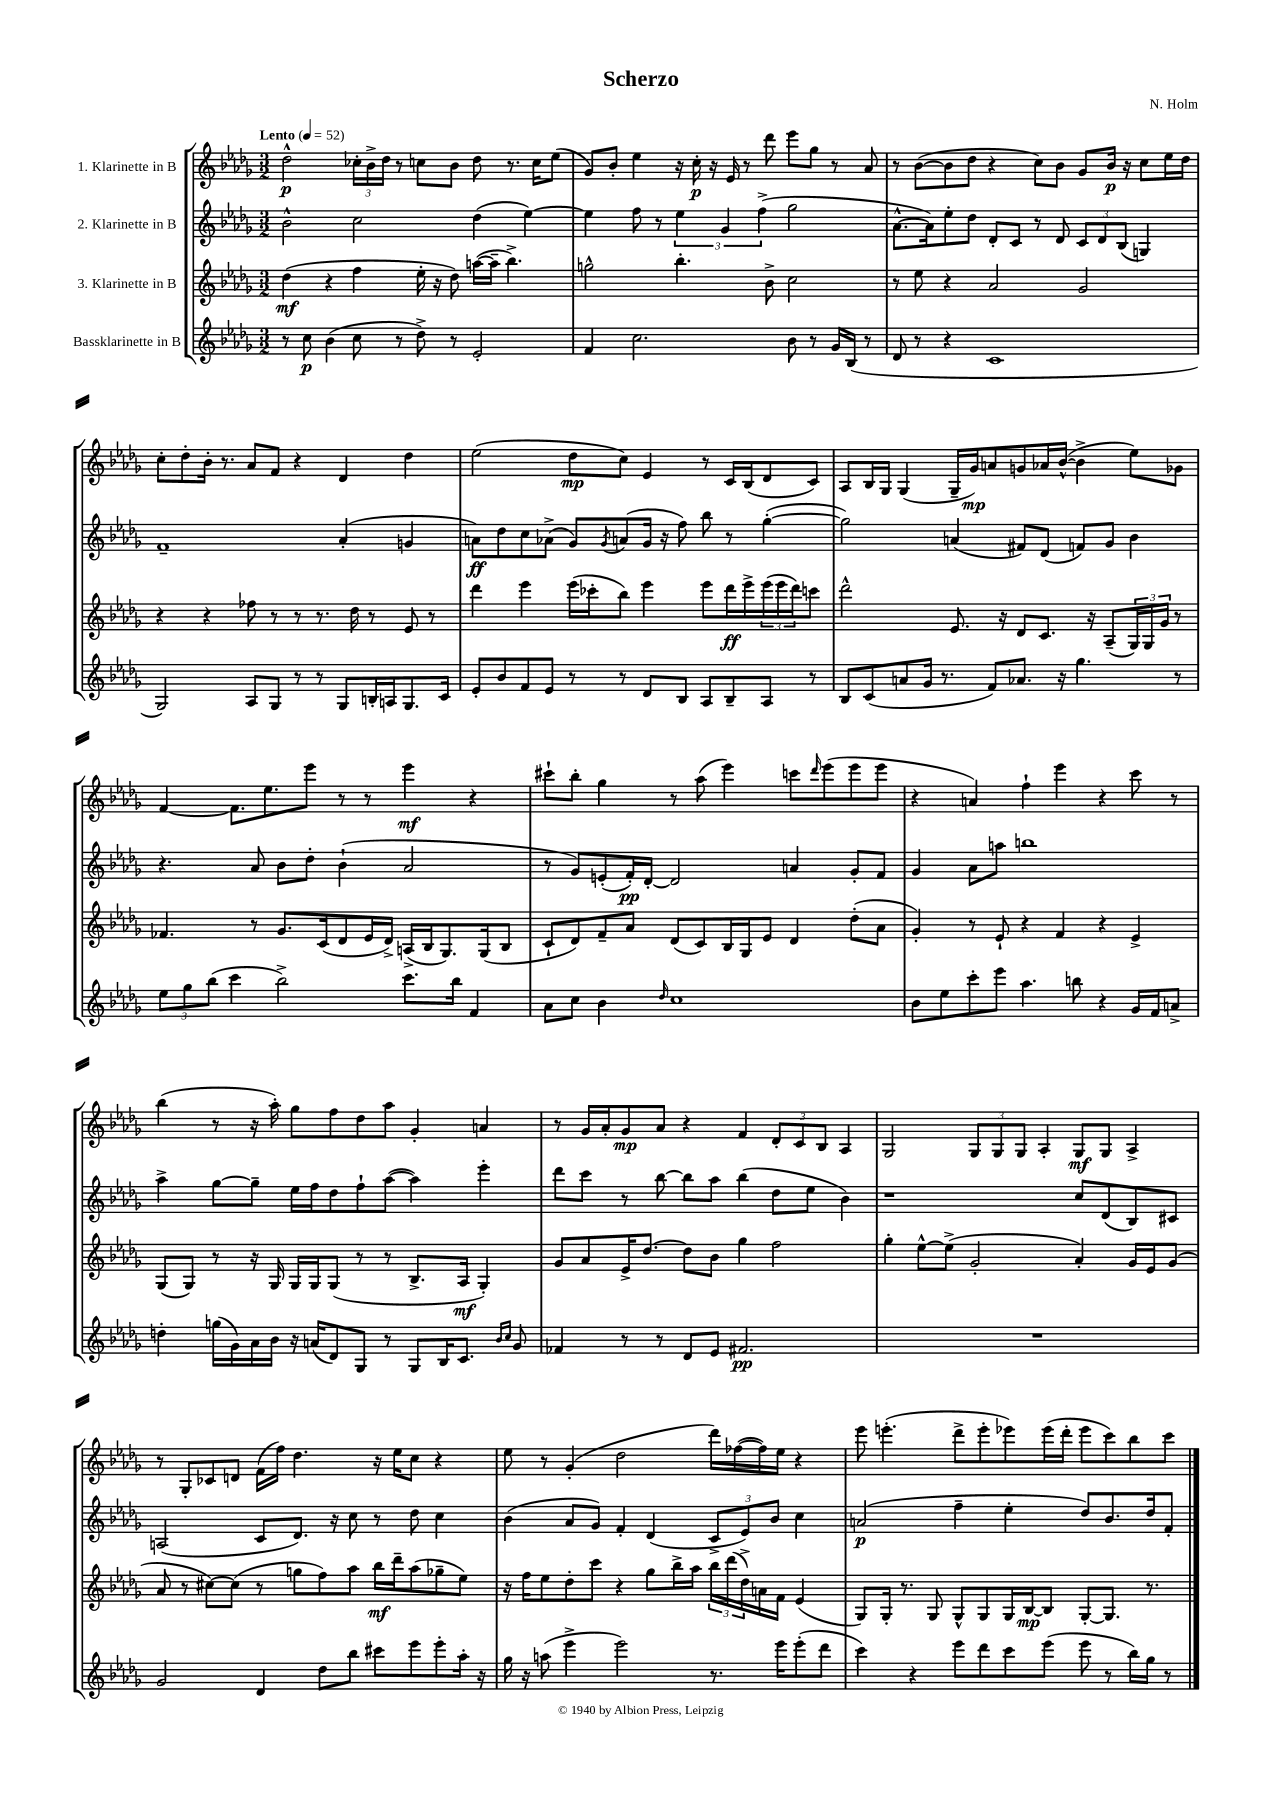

**kern	**dynam	**kern	**dynam	**kern	**dynam	**kern	**dynam
*part4	*part4	*part3	*part3	*part2	*part2	*part1	*part1
*staff4	*staff4	*staff3	*staff3	*staff2	*staff2	*staff1	*staff1
*I"Bassklarinette in B	*	*I"3. Klarinette in B	*	*I"2. Klarinette in B	*	*I"1. Klarinette in B	*
*clefG2	*	*clefG2	*	*clefG2	*	*clefG2	*
*k[b-e-a-d-g-]	*	*k[b-e-a-d-g-]	*	*k[b-e-a-d-g-]	*	*k[b-e-a-d-g-]	*
*M3/2	*	*M3/2	*	*M3/2	*	*M3/2	*
*MM52	*	*MM52	*	*MM52	*	*MM52	*
=1	=1	=1	=1	=1	=1	=1	=1
!	!	!	!	!	!	!LO:TX:a:B:t=Lento	!
8r	.	(4dd-\	mf	2b-^^\	.	2dd-^^\	p
8cc\	p	.	.	.	.	.	.
(4b-\	.	4r	.	.	.	.	.
8cc\	.	4ff\	.	2cc\	.	24cc-X'\LL	.
.	.	.	.	.	.	24b-^\	.
.	.	.	.	.	.	24dd-\JJ	.
8r	.	.	.	.	.	8r	.
8dd-^\)	.	16ee-'\	.	.	.	8ccn\L	.
.	.	16r	.	.	.	.	.
8r	.	8dd-\)	.	.	.	8b-\J	.
2e-'/	.	([16aan\LL	.	(4dd-\	.	8dd-\	.
.	.	16aa~\JJ]	.	.	.	.	.
.	.	4.bb-^\)	.	.	.	8.r	.
.	.	.	.	[4ee-\)	.	.	.
.	.	.	.	.	.	16cc\KL	.
.	.	.	.	.	.	(8ee-\J	.
=2	=2	=2	=2	=2	=2	=2	=2
4f/	.	2ggn^^\	.	4ee-\]	.	8g-/L)	.
.	.	.	.	.	.	8b-'/J	.
2.cc\	.	.	.	8ff\	.	4ee-\	.
.	.	.	.	8r	.	.	.
.	.	4.bb-'\	.	6ee-\	.	16r	.
.	.	.	.	.	.	16cc'\	p
.	.	.	.	.	.	16r	.
.	.	.	.	6g-/	.	.	.
.	.	.	.	.	.	16e-/	.
.	.	.	.	.	.	8r	.
.	.	.	.	(6ff^\	.	.	.
.	.	8b-^\	.	.	.	8ddd-\	.
8b-\	.	2cc\	.	2gg-\	.	8eee-\L	.
8r	.	.	.	.	.	8gg-\J	.
16g-/LL	.	.	.	.	.	8r	.
(16B-/JJ	.	.	.	.	.	.	.
8r	.	.	.	.	.	8a-/	.
=3	=3	=3	=3	=3	=3	=3	=3
8d-/	.	8r	.	[8.a-^^\L	.	8r	.
8r	.	8ee-\	.	.	.	([8b-\L	.
.	.	.	.	16a-\k])	.	.	.
4r	.	4r	.	8ee-'\	.	8b-\]	.
.	.	.	.	8dd-\J	.	8dd-\J	.
1c	.	2a-/	.	8d-'/L	.	4r	.
.	.	.	.	8c/J	.	.	.
.	.	.	.	8r	.	8cc\L)	.
.	.	.	.	8d-/	.	8b-\J	.
.	.	2g-/	.	12c/L	.	8g-/L	.
.	.	.	.	12d-/	.	.	.
.	.	.	.	.	.	16b-/Jk	p
.	.	.	.	(12B-/J	.	.	.
.	.	.	.	.	.	16r	.
.	.	.	.	4Gn/)	.	8cc\L	.
.	.	.	.	.	.	16ee-\L	.
.	.	.	.	.	.	16dd-\JJ	.
!!LO:LB:g=z
=4	=4	=4	=4	=4	=4	=4	=4
2G-/)	.	4r	.	1f~	.	8cc'\L	.
.	.	.	.	.	.	8dd-'\	.
.	.	4r	.	.	.	16b-'\Jk	.
.	.	.	.	.	.	8.r	.
8A-/L	.	8ff-X\	.	.	.	8a-/L	.
8G-/J	.	8r	.	.	.	8f/J	.
8r	.	8r	.	.	.	4r	.
8r	.	8.r	.	.	.	.	.
8G-/L	.	.	.	(4a-'/	.	4d-/	.
.	.	16dd-\	.	.	.	.	.
16Bn'/L	.	8r	.	.	.	.	.
16An/J	.	.	.	.	.	.	.
8.G-/	.	8e-/	.	4gn/	.	4dd-\	.
.	.	8r	.	.	.	.	.
16c/Jk	.	.	.	.	.	.	.
=5	=5	=5	=5	=5	=5	=5	=5
8e-'/L	.	4ddd-\	.	8an\L)	ff	(2ee-\	.
8b-/	.	.	.	8dd-\	.	.	.
8f/	.	4eee-\	.	8cc\	.	.	.
8e-/J	.	.	.	(8a-X^\J	.	.	.
8r	.	(16eee-\LL	.	8g-/L)	.	8dd-\L	mp
.	.	16ccc-X'\J	.	.	.	.	.
.	.	.	.	8qg-/	.	.	.
8r	.	8bb-\J)	.	(8an/	.	8cc\J)	.
8d-/L	.	4eee-\	.	16g-/Jk	.	4e-/	.
.	.	.	.	16r	.	.	.
8B-/J	.	.	.	8ff\)	.	.	.
8A-/L	.	8eee-\L	.	8bb-\	.	8r	.
8B-~/	.	16ddd-\L	ff	8r	.	16c/LL	.
.	.	16eee-^\	.	.	.	(16B-/J	.
8A-/J	.	(24eee-\	.	([4gg-'\	.	8d-/	.
.	.	24eee-\	.	.	.	.	.
.	.	24ddd-\J)	.	.	.	.	.
8r	.	8cccn\J	.	.	.	8c/J)	.
=6	=6	=6	=6	=6	=6	=6	=6
8B-/L	.	2ddd-^^\	.	2gg-\])	.	8A-/L	.
(8c/	.	.	.	.	.	16B-/L	.
.	.	.	.	.	.	16G-/JJ	.
8an/	.	.	.	.	.	(4G-/	.
16g-/Jk	.	.	.	.	.	.	.
8.r	.	.	.	.	.	.	.
.	.	8.e-/	.	(4an/	.	16G-~/LL	.
.	.	.	.	.	.	16g-/J)	mp
8f/L)	.	.	.	.	.	8an/	.
.	.	16r	.	.	.	.	.
8.a-X/J	.	8d-/L	.	8f#X/L)	.	8gn/	.
.	.	8.c/J	.	(8d-/J	.	16a-X/L	.
16r	.	.	.	.	.	([16b-^^/JJ	.
4.gg-\	.	.	.	8fn/L)	.	4b-^\]	.
.	.	16r	.	.	.	.	.
.	.	(8A-~/L	.	8g-/J	.	.	.
.	.	24G-/L)	.	4b-\	.	8ee-\L)	.
.	.	24G-/	.	.	.	.	.
.	.	24g-/JJ	.	.	.	.	.
8r	.	8r	.	.	.	8g-X\J	.
!!LO:LB:g=z
=7	=7	=7	=7	=7	=7	=7	=7
12ee-\L	.	4.f-X/	.	4.r	.	[4f/	.
12gg-\	.	.	.	.	.	.	.
(12bb-\J	.	.	.	.	.	.	.
4ccc\	.	.	.	.	.	8.f\L]	.
.	.	8r	.	8a-/	.	.	.
.	.	.	.	.	.	8.ee-\	.
2bb-^\)	.	8.g-/L	.	8b-\L	.	.	.
.	.	.	.	8dd-'\J	.	8eee-\J	.
.	.	(16c/k	.	.	.	.	.
.	.	8d-/	.	(4b-`\	.	8r	.
.	.	16e-/L	.	.	.	8r	.
.	.	16d-^/JJ)	.	.	.	.	.
8.ccc\L	.	(16An^/LL	.	2a-/	.	4eee-\	mf
.	.	16B-/J	.	.	.	.	.
.	.	8.G-/)	.	.	.	.	.
16bb-\Jk	.	.	.	.	.	.	.
4f/	.	.	.	.	.	4r	.
.	.	(16G-/k	.	.	.	.	.
.	.	8B-/J	.	.	.	.	.
=8	=8	=8	=8	=8	=8	=8	=8
8a-\L	.	8c`/L	.	8r	.	8ccc#X`\L	.
8cc\J	.	8d-/)	.	8g-/L)	.	8bb-'\J	.
4b-\	.	8f~/	.	(8en'/	.	4gg-\	.
.	.	8a-/J	.	16f'/L)	pp	.	.
.	.	.	.	[16d-'/JJ	.	.	.
16qqdd-/	.	.	.	.	.	.	.
1cc	.	(8d-/L	.	2d-/]	.	8r	.
.	.	8c/)	.	.	.	(8aa-\	.
.	.	16B-/L	.	.	.	4eee-\)	.
.	.	16G-/J	.	.	.	.	.
.	.	8e-/J	.	.	.	.	.
.	.	4d-/	.	4an/	.	8cccn\L	.
.	.	.	.	.	.	16qqddd-/	.
.	.	.	.	.	.	(8eee-\	.
.	.	(8dd-'\L	.	8g-'/L	.	8eee-\	.
.	.	8a-\J	.	8f/J	.	8eee-\J	.
=9	=9	=9	=9	=9	=9	=9	=9
8b-\L	.	4g-'/)	.	4g-/	.	4r	.
8ee-\	.	.	.	.	.	.	.
8ccc'\	.	8r	.	8a-\L	.	4an/)	.
8eee-\J	.	8e-`/	.	8aan\J	.	.	.
4.aa-\	.	4r	.	1bbn	.	4ff`\	.
.	.	4f/	.	.	.	4eee-\	.
8bbn\	.	.	.	.	.	.	.
4r	.	4r	.	.	.	4r	.
16g-/LL	.	4e-^/	.	.	.	8ccc\	.
16f/J	.	.	.	.	.	.	.
8an^/J	.	.	.	.	.	8r	.
!!LO:LB:g=z
=10	=10	=10	=10	=10	=10	=10	=10
4ddn'\	.	(8G-/L	.	4aa-^\	.	(4bb-\	.
.	.	8G-/J)	.	.	.	.	.
(16ggn\LL	.	8r	.	[8gg-\L	.	8r	.
16g-\)	.	.	.	.	.	.	.
16a-\	.	16r	.	8gg-~\J]	.	16r	.
16b-\JJ	.	16G-/	.	.	.	16aa-'\)	.
16r	.	16G-/LL	.	16ee-\LL	.	8gg-\L	.
(16an/KL	.	16G-/J	.	16ff\J	.	.	.
8d-/)	.	(8G-/J	.	8dd-\	.	8ff\	.
8G-/J	.	8r	.	8ff`\	.	8dd-\	.
8r	.	8r	.	([8aa-\J	.	8aa-\J	.
8G-/L	.	8.B-^/L	.	4aa-\])	.	4g-'/	.
16B-/K	.	.	.	.	.	.	.
8.c/J	.	16A-/Jk	mf	.	.	.	.
.	.	4G-'/)	.	4eee-'\	.	4an/	.
16qqb-/LL	.	.	.	.	.	.	.
16qqcc/JJ	.	.	.	.	.	.	.
8g-/	.	.	.	.	.	.	.
=11	=11	=11	=11	=11	=11	=11	=11
4f-X/	.	8g-/L	.	8ddd-\L	.	8r	.
.	.	8a-/	.	8ccc\J	.	16g-/LL	.
.	.	.	.	.	.	16a-'/J	.
8r	.	16e-^/K	.	8r	.	8g-/	mp
.	.	[8.dd-/J	.	.	.	.	.
8r	.	.	.	[8bb-\	.	8a-/J	.
8d-/L	.	8dd-\L]	.	8bb-\L]	.	4r	.
8e-/J	.	8b-\J	.	8aa-\J	.	.	.
2.f#X/	pp	4gg-\	.	(4bb-\	.	4f/	.
.	.	2ff\	.	8dd-\L	.	12d-'/L	.
.	.	.	.	.	.	12c/	.
.	.	.	.	8ee-\J	.	.	.
.	.	.	.	.	.	12B-/J	.
.	.	.	.	4b-\)	.	4A-/	.
=12	=12	=12	=12	=12	=12	=12	=12
1.r	.	4gg-'\	.	1r	.	2G-/	.
.	.	[8ee-^^\L	.	.	.	.	.
.	.	(8ee-^\J]	.	.	.	.	.
.	.	2g-'/	.	.	.	12G-/L	.
.	.	.	.	.	.	12G-/	.
.	.	.	.	.	.	12G-/J	.
.	.	.	.	.	.	4A-'/	.
.	.	4a-'/)	.	8cc/L	.	8G-/L	mf
.	.	.	.	(8d-/	.	8G-/J	.
.	.	16g-/LL	.	8B-/)	.	4A-^/	.
.	.	16e-/J	.	.	.	.	.
.	.	(8g-/J	.	8c#X/J	.	.	.
!!LO:LB:g=z
=13	=13	=13	=13	=13	=13	=13	=13
2g-/	.	8a-/	.	(2An/	.	8r	.
.	.	8r	.	.	.	8G-'/L	.
.	.	[8cc#X\L)	.	.	.	8c-X/	.
.	.	(8cc#\J]	.	.	.	8dn/J	.
4d-/	.	8r	.	8c/L	.	(16f\LL	.
.	.	.	.	.	.	16ff\JJ)	.
.	.	8ggn\L	.	8.d-/J)	.	4.dd-\	.
8dd-\L	.	8ff\)	.	.	.	.	.
.	.	.	.	16r	.	.	.
8bb-\J	.	8aa-\J	.	8cc\	.	.	.
8ccc#X\L	.	16bb-\LL	mf	8r	.	16r	.
.	.	16ddd-~\J	.	.	.	16ee-\KL	.
8eee-\	.	(8aa-\	.	8dd-\	.	8cc\J	.
8eee-'\	.	8gg-X~\	.	4cc\	.	4r	.
16aa-'\Jk	.	8ee-\J)	.	.	.	.	.
16r	.	.	.	.	.	.	.
=14	=14	=14	=14	=14	=14	=14	=14
16gg-\	.	16r	.	(4b-\	.	8ee-\	.
16r	.	16ff\KL	.	.	.	.	.
(8aan\	.	8ee-\	.	.	.	8r	.
4eee-^\	.	8dd-'\	.	8a-/L	.	(4g-'/	.
.	.	8ccc\J	.	8g-/J)	.	.	.
2eee-\)	.	4r	.	4f'/	.	2dd-\	.
.	.	8gg-\L	.	(4d-/	.	.	.
.	.	16bb-^\L	.	.	.	.	.
.	.	16aa-\JJ	.	.	.	.	.
8.r	.	24bb-\LL	.	12c^/L	.	16ddd-\LL)	.
.	.	(24ddd-\	.	.	.	.	.
.	.	.	.	.	.	([16ff-X\	.
.	.	24dd-^\)	.	12e-/)	.	.	.
.	.	16an\	.	.	.	16ff-\])	.
.	.	.	.	12b-/J	.	.	.
16eee-\KL	.	16f\JJ	.	.	.	16ee-\JJ	.
(8eee-'\	.	(4e-/	.	4cc\	.	4r	.
8ddd-\J	.	.	.	.	.	.	.
=15	=15	=15	=15	=15	=15	=15	=15
4ccc\)	.	8G-/L)	.	(2an/	p	8eee-\	.
.	.	16G-'/Jk	.	.	.	(4.eeen'\	.
.	.	8.r	.	.	.	.	.
4r	.	.	.	.	.	.	.
.	.	8G-/	.	.	.	.	.
8eee-\L	.	8G-^^/L	.	4ff~\	.	8ddd-^\L	.
8ddd-\	.	8G-/	.	.	.	8eee'\	.
8ccc\	.	16G-/L	.	4ee-'\	.	8eee-X\)	.
.	.	[16B-/J	mp	.	.	.	.
(8eee-\J	.	8B-/J]	.	.	.	(16eee-\L	.
.	.	.	.	.	.	16ddd-'\JJ	.
8eee-\	.	[8G-'/L	.	8dd-/L)	.	8eee-\L	.
8r	.	8.G-/J]	.	8.b-/	.	8ccc\)	.
16bb-\LL)	.	.	.	.	.	8bb-\	.
16gg-\JJ	.	8.r	.	16dd-/k	.	.	.
8r	.	.	.	8f'/J	.	8ccc\J	.
==	==	==	==	==	==	==	==
*-	*-	*-	*-	*-	*-	*-	*-
